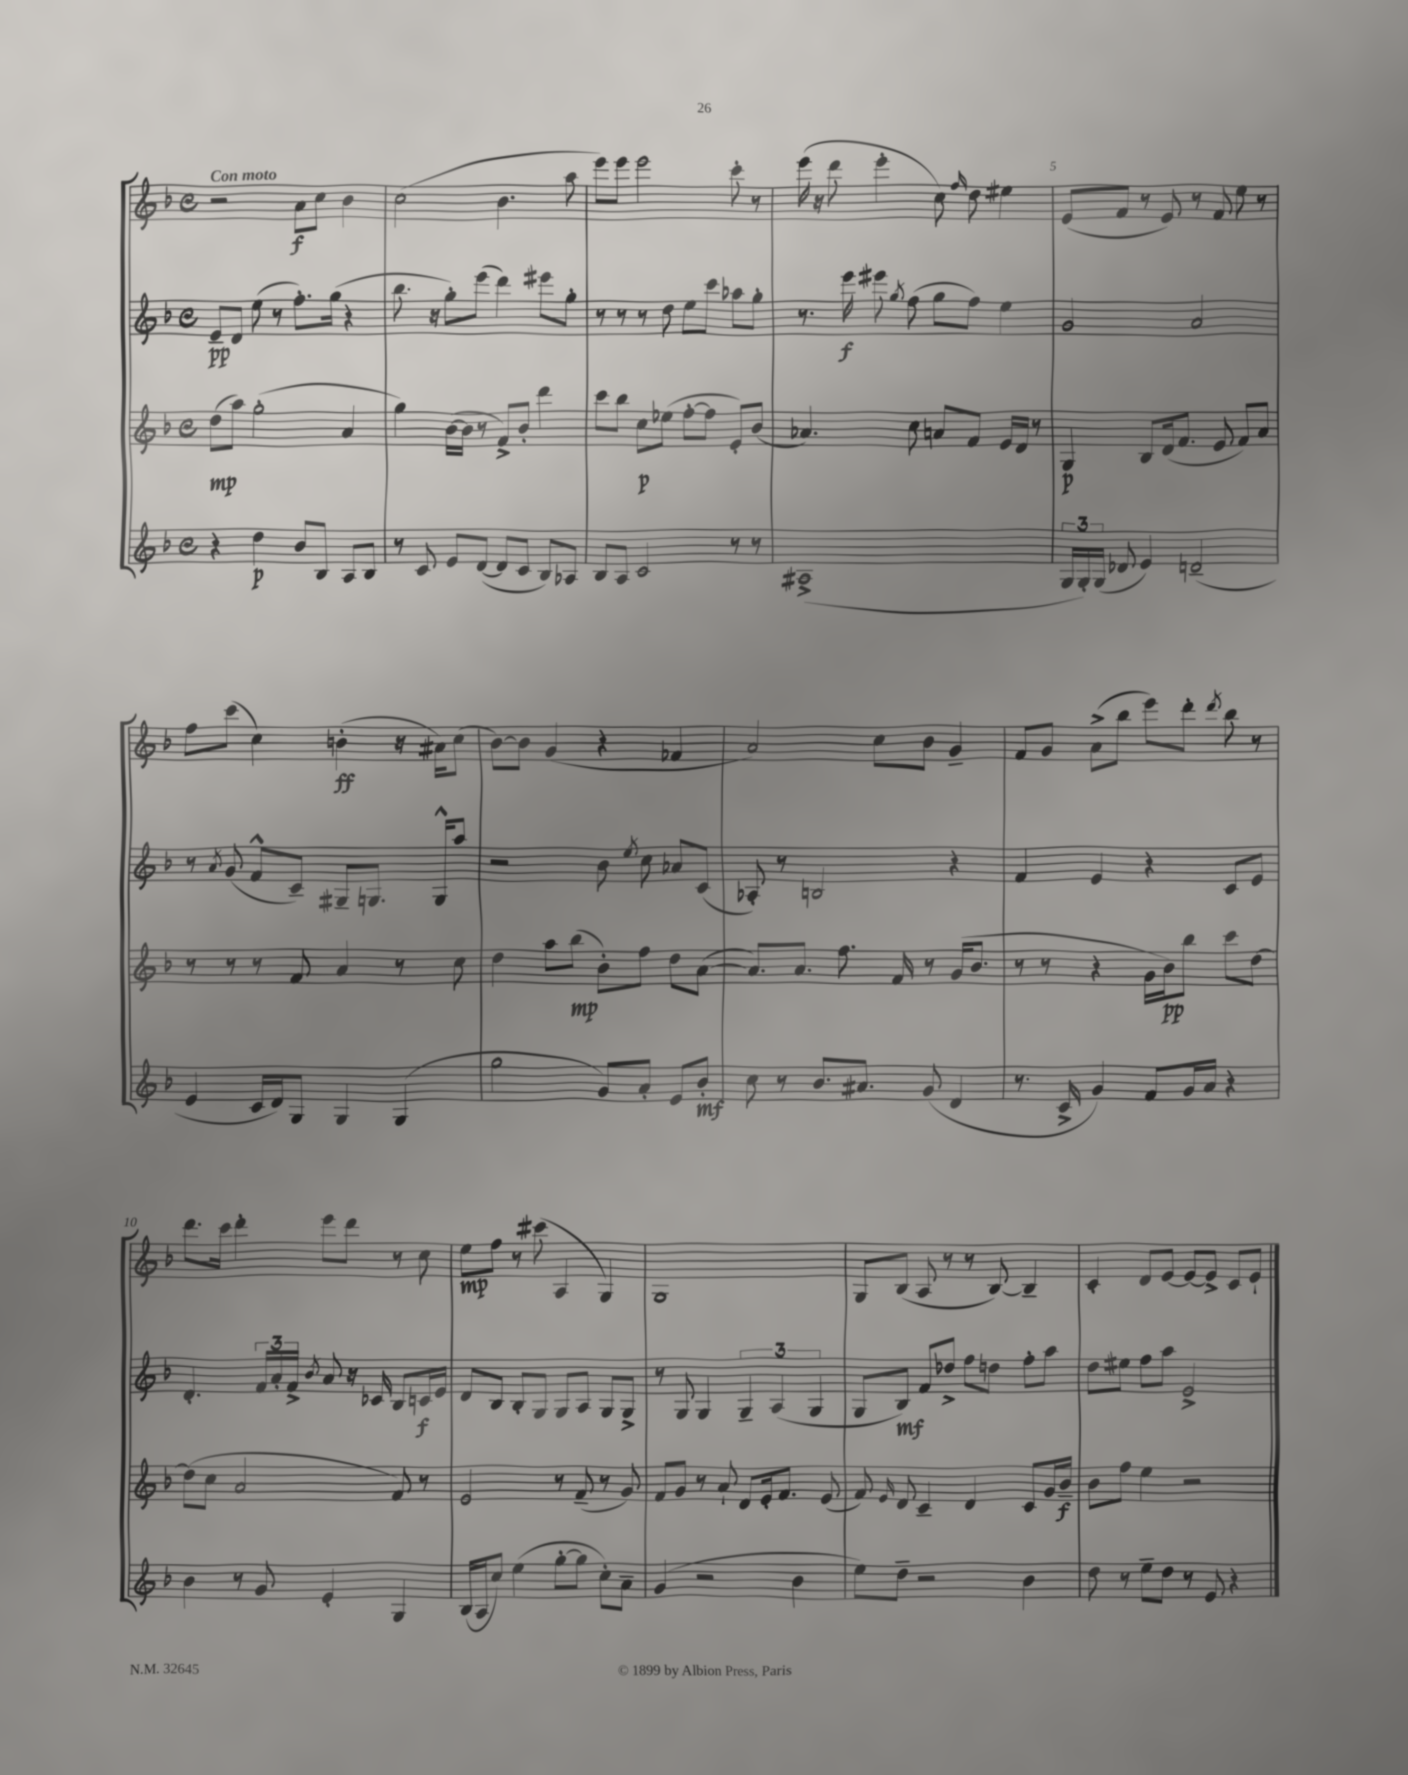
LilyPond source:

<<
\new StaffGroup <<
\new Staff = "s0" {
    \clef treble \key f \major \defaultTimeSignature \time 4/4 \tempo "Con moto"
    \autoBeamOff r2 a'8[\f c''8] bes'4 |
    c''2( bes'4. a''8 |
    e'''8[) e'''8] e'''2 c'''8-. r8 |
    e'''16( r16 d'''8 e'''4-. c''8) \grace { f''16 } d''8 eis''4 |
    e'8[( f'8] r8 e'8) r8 f'8 e''8 r8 |
    f''8[ c'''8]( c''4) b'4-.\ff( r16 ais'16[) c''8]( |
    bes'8[~) bes'8] g'4( r4 fes'4 |
    a'2) c''8[ bes'8] g'4-- |
    f'8[ g'8] a'8[->( bes''8] e'''8[) d'''8]-. \acciaccatura { d'''8 } bes''8 r8 |
    d'''8.[ c'''16] d'''4-. e'''8[ d'''8] r8 c''8 |
    e''8[\mp f''8] r8 cis'''8( a4 g4) |
    g1 |
    g8[ bes8]( a8 r8 r8 bes8~) bes4-- |
    c'4-. d'8[ e'8]~ e'8[~ e'8]-> c'8[ e'8]-! \bar "|." |
}
\new Staff = "s1" {
    \clef treble \key f \major \defaultTimeSignature \time 4/4
    \autoBeamOff e'8[--\pp d'8] e''8( r8 f''8.[-.) g''16]( r4 |
    bes''8. r16 g''8[-.) e'''8]( d'''4) eis'''8[ g''8]-. |
    r8 r8 r8 d''8 e''8[ c'''8] aes''8[ g''8]-. |
    r8. e'''16\f eis'''8 \acciaccatura { g''8 } f''8( g''8[ f''8]) e''4 |
    g'2 a'2 |
    r8 \acciaccatura { a'8 } g'8( f'8[-^ c'8]--) gis8[-- g8.] g16[-^ a''8] |
    r2 bes'8 \acciaccatura { e''8 } c''8 aes'8[ c'8]( |
    aes8-.) r8 b2 r4 |
    f'4 e'4 r4 c'8[ e'8] |
    d'4.-. \tuplet 3/2 { f'16[ a'16-. f'16]-> } \acciaccatura { bes'8 } a'8 r16 ces'16 bes8[ c'16\f e'16] |
    d'8[ bes8] bes8[-. g8] g8[ a8] g8[ g8]-> |
    r8 g8 g4 \tuplet 3/2 { g4-- a4( g4 } |
    g8[ bes8]\mf) f'8[ des''8]-> f''8[ d''8] f''8[-. a''8] |
    d''8[ eis''8] f''8[ a''8] e'2-> \bar "|." |
}
\new Staff = "s2" {
    \clef treble \key f \major \defaultTimeSignature \time 4/4
    \autoBeamOff d''8[\mp( a''8]) g''2-.( a'4 |
    g''4) bes'16[~( bes'16] r8 f'8[->) bes'8]-. d'''4 |
    c'''8[ bes''8] c''8[\p ees''8]( f''8[~-. f''8] e'8[-.) bes'8]( |
    aes'4.) c''8 a'8[ f'8] e'16[ d'16] r8 |
    g4\p bes8[ d'16( f'8.] e'8 f'8[) a'8] |
    r8 r8 r8 f'8 a'4 r8 c''8 |
    d''4 a''8[ bes''8]\mp( bes'8[-.) f''8] d''8[ a'8]~( |
    a'8.[) a'8.] f''8. f'16 r8 g'16[( bes'8.] |
    r8 r8 r4 g'16[ bes'16\pp) bes''8] c'''8[ d''8]~ |
    d''8[( c''8] a'2 f'8) r8 |
    e'2 r8 f'8--( r8 g'8) |
    f'8[ g'8] r8 a'8-! d'8[ e'16-. f'8.] e'8( |
    f'8) \grace { e'16 } d'8 c'4-- d'4 c'8[ g'16 bes'16]--\f |
    bes'8[ f''8] e''4 r2 \bar "|." |
}
\new Staff = "s3" {
    \clef treble \key f \major \defaultTimeSignature \time 4/4
    \autoBeamOff r4 d''4\p bes'8[ bes8] a8[ bes8] |
    r8 c'8 e'8[ d'8]~( d'8[ c'8] bes8[) aes8] |
    bes8[ a8] c'2 r8 r8 |
    ais1->( |
    \tuplet 3/2 { g16[ g16-.) g16]( } des'8 e'4) d'2--( |
    e'4 c'16[ d'16) g8] g4 g4( |
    g''2 g'8[) a'8]-. e'8[ bes'8]-.\mf |
    c''8 r8 bes'8.[ ais'8.] g'8( d'4 |
    r8. c'16-> g'4) f'8[ g'16 a'16] r4 |
    bes'4 r8 g'8 e'4-. g4 |
    bes16[( a16 c''8]) e''4( g''8[~-. g''8] c''8[-.) a'8]-- |
    g'4( r2 bes'4 |
    e''8[) d''8]-- r2 bes'4 |
    d''8 r8 e''8[-- d''8] r8 e'8 r4 \bar "|." |
}
>>
>>
\layout { \context { \Score \override BarNumber.break-visibility = ##(#f #t #t) barNumberVisibility = #(every-nth-bar-number-visible 5) } }
